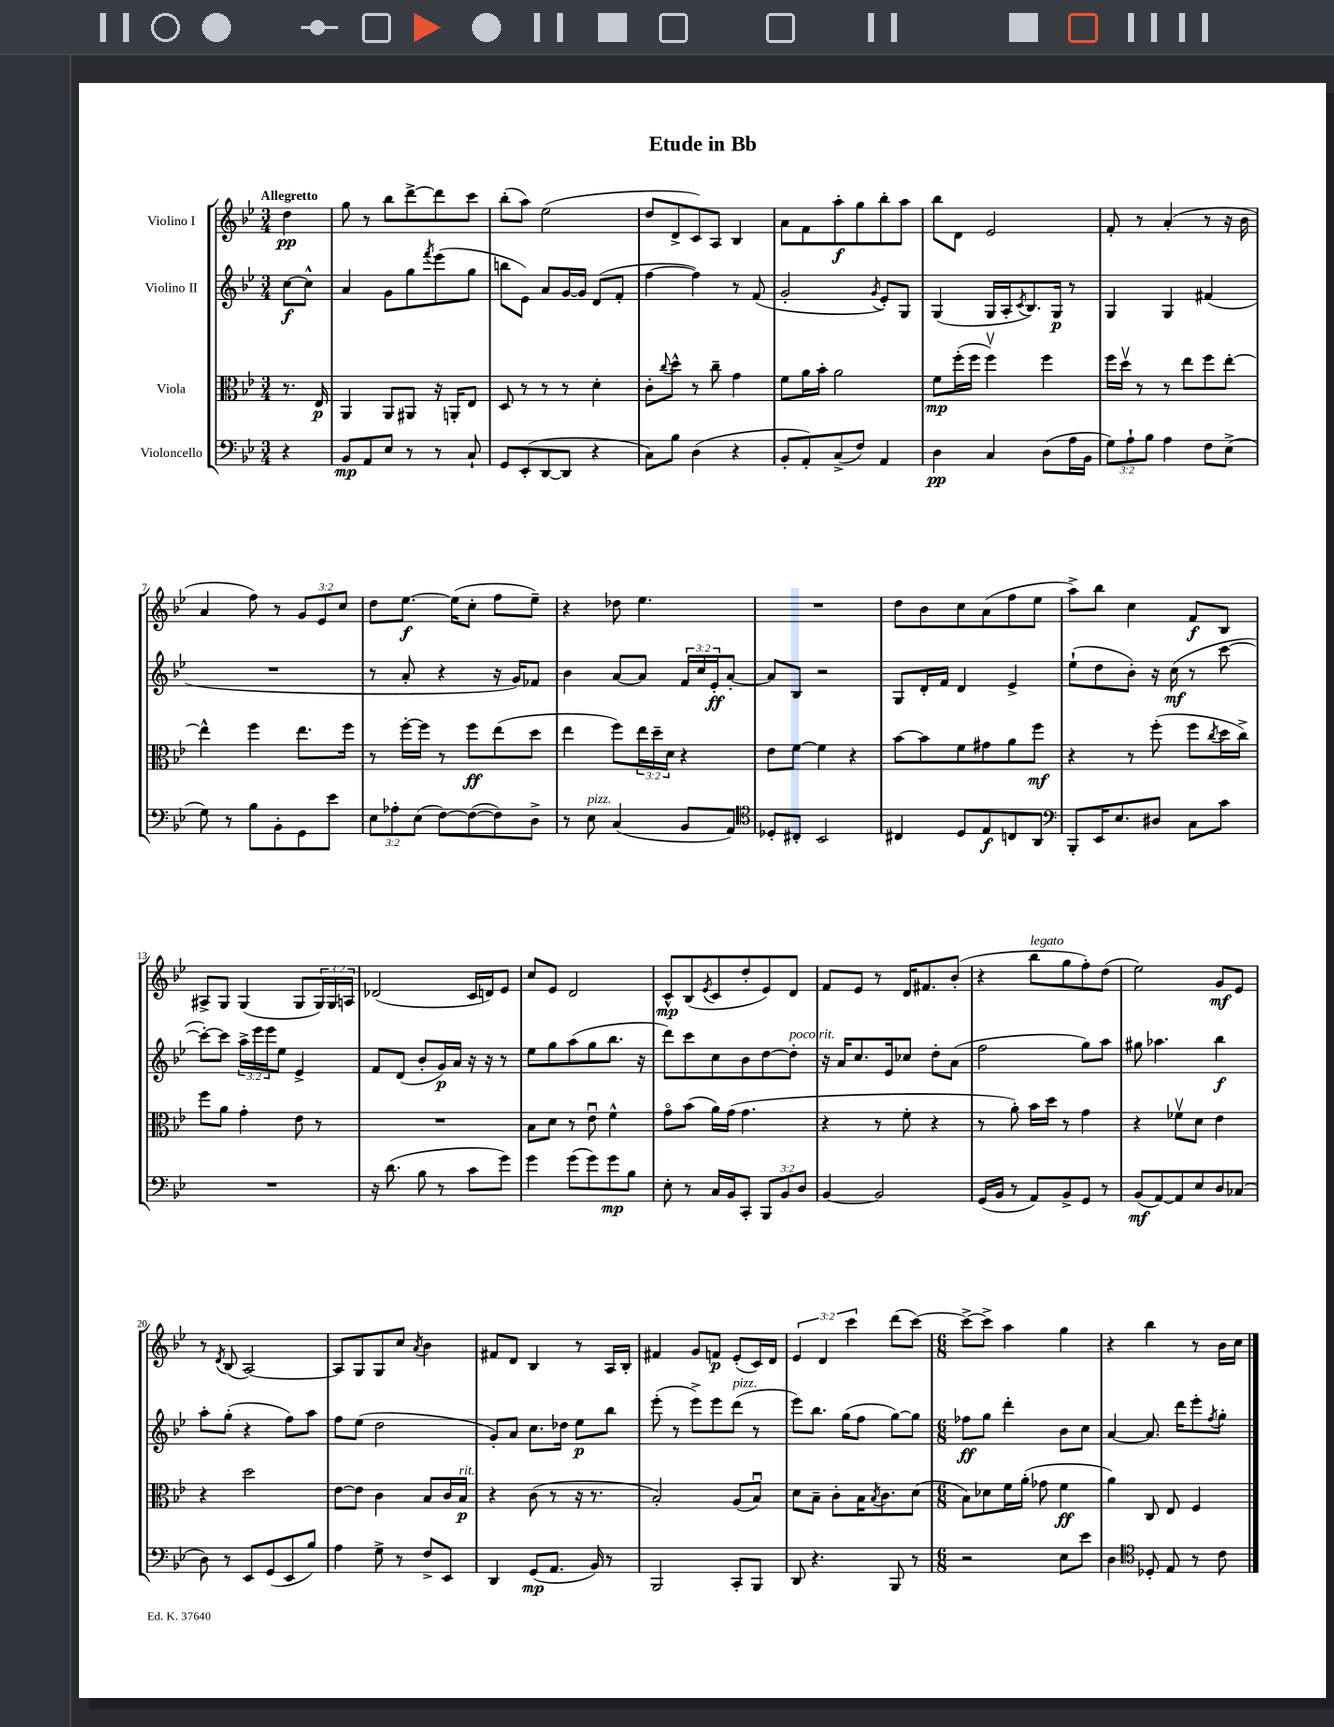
\header { title = "Etude in Bb" }
<<
\new StaffGroup <<
\new Staff = "s0" \with { instrumentName = "Violino I" } {
    \clef treble \key bes \major \numericTimeSignature \time 3/4 \override Staff.TupletNumber.text = #tuplet-number::calc-fraction-text \partial 4 \tempo "Allegretto"
    d''4\pp |
    g''8 r8 bes''8 d'''8~-> d'''8 c'''8 |
    bes''8-.( a''8) ees''2( |
    d''8 d'8-> c'8) a8 bes4 |
    a'8 f'8 a''8-.\f g''8 bes''8-. a''8 |
    bes''8 d'8 ees'2 |
    f'8-. r8 a'4-.( r8 r16 bes'16 |
    a'4 f''8) r8 \tuplet 3/2 { g'8 ees'8 c''8 } |
    d''8 ees''8.~\f ees''16( c''8-. f''8 ees''8--) |
    r4 des''8 ees''4. |
    R2. |
    d''8 bes'8 c''8 a'8( f''8 ees''8 |
    a''8->) bes''8 c''4 f'8\f bes8 |
    ais8-> g8 g4( g8 \tuplet 3/2 { g16) g16 a16 } |
    des'2( c'16 d'16) ees'8 |
    c''8 ees'8 d'2 |
    c'8-^\mp bes8( \acciaccatura { ees'8 } c'8 d''8-. ees'8) d'8 |
    f'8 ees'8 r8 d'16 fis'8. bes'8-.( |
    r4 bes''8^\markup { \italic "legato" } g''8 f''8-.) d''8( |
    ees''2) g'8\mf ees'8 |
    r8 \acciaccatura { d'8 } bes8( a2~) |
    a8 g8 g8 c''8 \acciaccatura { a'8 } bes'4 |
    fis'8 d'8 bes4 r8 a16 bes16-. |
    fis'4 g'8 f'8\p ees'8-.( c'16) d'16 |
    \tuplet 3/2 { ees'4 d'4 c'''4 } d'''8( c'''8~) |
    \numericTimeSignature \time 6/8 c'''8~-> c'''8-> a''4 g''4 |
    r4 bes''4 r8 bes'16 c''16 \bar "|." |
}
\new Staff = "s1" \with { instrumentName = "Violino II" } {
    \clef treble \key bes \major \numericTimeSignature \time 3/4 \override Staff.TupletNumber.text = #tuplet-number::calc-fraction-text \partial 4
    c''8~\f c''8-^ |
    a'4 g'8 g''8 \acciaccatura { f'''8 } ees'''8( g''8 |
    b''8 ees'8) a'8 g'16~ g'16 d'8( f'8-. |
    f''4~ f''4) r8 f'8( |
    g'2-. \acciaccatura { g'8 } ees'8-.) g8 |
    g4( g16 a16-. \acciaccatura { c'8 } bes8.) g16\p r8 |
    g4 g4 fis'4( |
    R2. |
    r8 a'8-. r4 r16 g'16) fes'8 |
    bes'4 a'8~ a'8 \tuplet 3/2 { f'16 c''16 ees'16-.\ff } a'8~-. |
    a'8 bes8 r2 |
    g8 d'16-. f'16 d'4 ees'4-> |
    ees''8-!( d''8 bes'8-.) r16 c''16\mf( r8 c'''8~ |
    c'''8~-.) c'''8 \tuplet 3/2 { a''16-> ees'''16 ees'''16 } ees''8 ees'4-> |
    f'8 d'8( bes'8-. g'16\p) a'16 r16 r16 r8 |
    ees''8 g''8 a''8( g''8 bes''8. r16 |
    d'''8) c'''8 c''8 bes'8 d''8~ d''8-.^\markup { \italic "poco rit." } |
    r16 a'16 c''8. ees'16 ces''8 d''8-. a'8( |
    f''2 g''8) a''8 |
    gis''8 aes''4. bes''4\f |
    a''8-. g''8-.( r4 f''8) a''8 |
    f''8 ees''8( d''2 |
    g'8-.) a'8 c''8. des''16 ees''8\p bes''8 |
    ees'''8-.( r8 ees'''8->) ees'''8 d'''8^\markup { \italic "pizz." }( r8 |
    ees'''8) bes''8. g''16( f''8 g''8~) g''8 |
    \numericTimeSignature \time 6/8 fes''8\ff g''8 d'''4-. bes'8 c''8 |
    a'4~ a'8. d'''16 ees'''8-. \acciaccatura { f''8 } g''8-. \bar "|." |
}
\new Staff = "s2" \with { instrumentName = "Viola" } {
    \clef alto \key bes \major \numericTimeSignature \time 3/4 \override Staff.TupletNumber.text = #tuplet-number::calc-fraction-text \partial 4
    r8. ees16\p |
    a,4 a,8 ais,8 r16 a,16-. ees8 |
    d8 r8 r8 r8 d'4-. |
    c'8-. \appoggiatura { c''8 } d''8-^ r8 c''8-- g'4 |
    f'8 a'16 bes'16-. a'2 |
    f'8\mp f''16-.( f''16 f''4\upbow) f''4 |
    f''16 d''16\upbow r8 r8 ees''8 f''8 ees''8~-. |
    ees''4-^ f''4 ees''8. f''16 |
    r8 f''16~-. f''16 r8 f''8\ff ees''8( d''8 |
    ees''4 f''8) \tuplet 3/2 { ees''16 d''16-- d'16 } r4 |
    ees'8 f'8~ f'4 r4 |
    bes'8~ bes'8 f'8 gis'8 a'8 f''8\mf |
    r4 r8 f''8-.( f''8 \acciaccatura { c''8 } d''16 c''16->) |
    f''8 a'8 g'4-. ees'8 r8 |
    R2. |
    bes8 d'8 r8 ees'8\downbow f'4-^ |
    g'8\flageolet bes'8( a'16) g'16( g'4. |
    r4 r8 f'8-. r4 |
    r8 a'8-.) bes'16 d''16 r8 g'4 |
    r4 fes'8\upbow d'8 ees'4 |
    r4 d''2 |
    ees'8~ ees'8 c'4 bes8 c'16 bes16\p^\markup { \italic "rit." } |
    r4 c'8( r8 r16 r8. |
    bes2-.) a8( bes8\downbow) |
    d'8 bes8-- c'8-. bes16 \acciaccatura { bes8 } c'8. d'8( |
    \numericTimeSignature \time 6/8 bes8) des'8 f'16 a'16-.( ges'8 f'4\ff |
    a'4) c8 ees8 f4 \bar "|." |
}
\new Staff = "s3" \with { instrumentName = "Violoncello" } {
    \clef bass \key bes \major \numericTimeSignature \time 3/4 \override Staff.TupletNumber.text = #tuplet-number::calc-fraction-text \partial 4
    r4 |
    bes,8\mp a,8 ees8 r8 r8 c8-! |
    g,8 ees,8-.( d,8~ d,8 r4 |
    c8) bes8 d4( r4 |
    bes,8-. a,8-.) c8->( f8) a,4 |
    d4\pp c4 d8( a16 bes,16 |
    \tuplet 3/2 { g8) a8-! bes8 } a4 f8 ees8->( |
    g8) r8 bes8 bes,8-. g,8 ees'8 |
    \tuplet 3/2 { ees8 aes8-. ees8( } f8~) f8~( f8) d8-> |
    r8 ees8^\markup { \italic "pizz." } c4( bes,8 a,8) |
    \clef tenor des8-. cis8-. bes,2 |
    cis4 d8 ees8\f c8 a,8 |
    \clef bass bes,,8-. ees,16 ees8. dis8 c8 c'8 |
    R2. |
    r16 d'8.( bes8 r8 c'8 g'8) |
    g'4 g'8( g'8) g'8\mp bes8 |
    ees8-. r8 c16 bes,16 c,8-. \tuplet 3/2 { bes,,8 bes,8 d8 } |
    bes,4~ bes,2 |
    g,16( bes,16 r8 a,8) bes,8-> g,8 r8 |
    bes,8\mf( a,8~) a,8 ees8 d8 ces8( |
    d8) r8 ees,8 g,8( ees,8 bes8) |
    a4 g8-> r8 f8-> ees,8 |
    d,4 g,8\mp( a,8. bes,16) r8 |
    bes,,2 c,8-. bes,,8 |
    d,8 r4. bes,,8 r8 |
    \numericTimeSignature \time 6/8 r2 ees8 ees'8 |
    d4 \clef tenor des8-. ees8 r8 c'8 \bar "|." |
}
>>
>>
